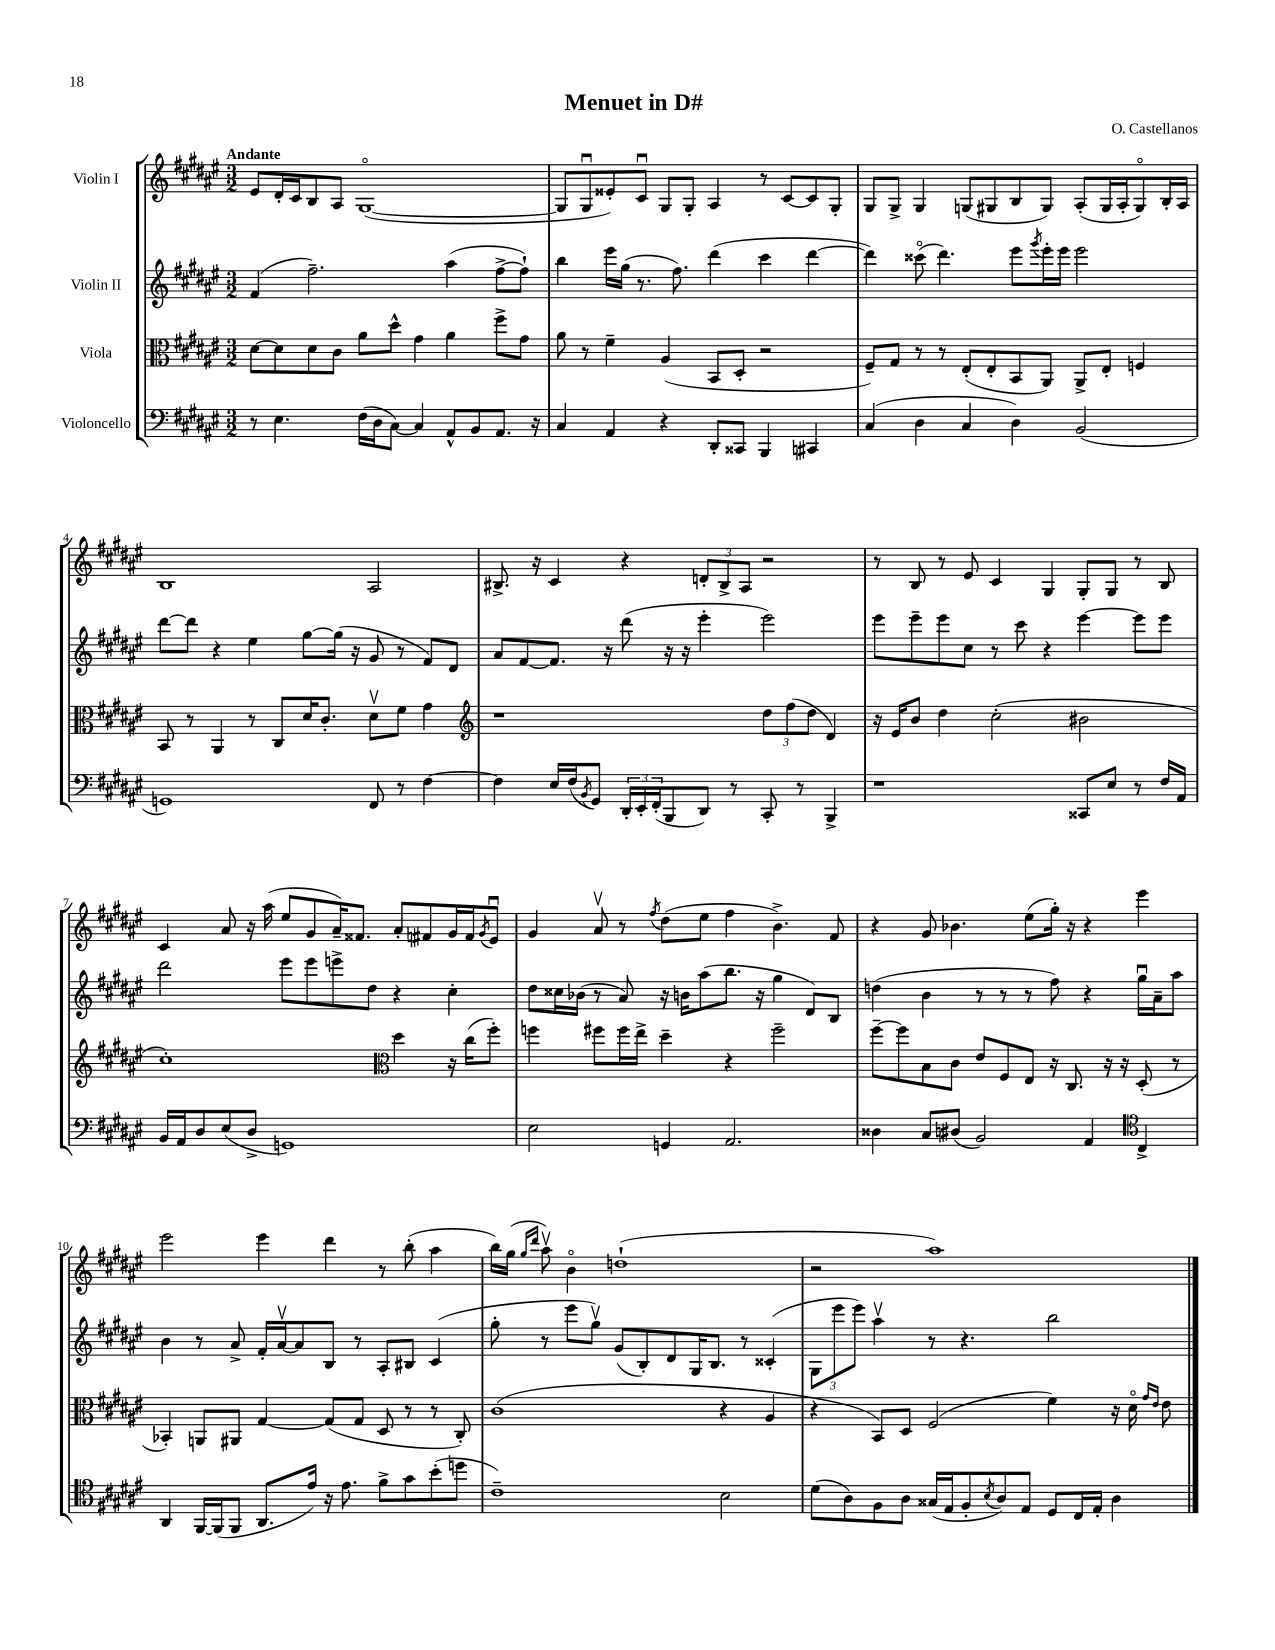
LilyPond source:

\header { title = "Menuet in D#" composer = "O. Castellanos" }
<<
\new StaffGroup <<
\new Staff = "s0" \with { instrumentName = "Violin I" } {
    \clef treble \key fis \major \numericTimeSignature \time 3/2 \tempo "Andante"
    eis'8 dis'16-. cis'16 b8 ais8 gis1~\flageolet( |
    gis8 gis8\downbow eisis'8-.) cis'8\downbow gis8 gis8-. ais4 r8 cis'8~ cis'8 gis8-. |
    gis8 gis8-> gis4 g8( gis8 b8 gis8) ais8-.( gis16 ais16-. gis8\flageolet) b16-. ais16 |
    b1 ais2 |
    bis8.-> r16 cis'4 r4 \tuplet 3/2 { d'8-. bis8-> ais8 } r2 |
    r8 b8 r8 eis'8 cis'4 gis4 gis8-. gis8 r8 b8 |
    cis'4 ais'8 r16 ais''16( eis''8 gis'8 ais'16--) fisis'8. ais'8-. fis'8 gis'16 fis'16 \acciaccatura { gis'8 } eis'8\downbow |
    gis'4 ais'8\upbow r8 \acciaccatura { fis''8 } dis''8( eis''8 fis''4 b'4.->) fis'8 |
    r4 gis'8 bes'4. eis''8( gis''16-.) r16 r4 eis'''4 |
    eis'''2 eis'''4 dis'''4 r8 b''8-.( ais''4 |
    b''16) gis''16( \grace { gis''16 dis'''16 } ais''8\upbow) b'4\flageolet d''1-!( |
    r2 ais''1) \bar "|." |
}
\new Staff = "s1" \with { instrumentName = "Violin II" } {
    \clef treble \key fis \major \numericTimeSignature \time 3/2
    fis'4( fis''2.--) ais''4( fis''8~-> fis''8-!) |
    b''4 eis'''16 gis''16( r8. fis''8.) dis'''4( cis'''4 dis'''4~ |
    dis'''4) cisis'''8\flageolet( dis'''4.) eis'''8 \acciaccatura { gis'''8 } eis'''16-. eis'''16 eis'''2 |
    dis'''8~ dis'''8 r4 eis''4 gis''8~ gis''16( r16 gis'8 r8 fis'8) dis'8 |
    ais'8 fis'8~ fis'8. r16 dis'''8( r16 r16 eis'''4-. eis'''2) |
    eis'''8 eis'''8-- eis'''8 cis''8 r8 cis'''8 r4 eis'''4~ eis'''8 eis'''8 |
    dis'''2 eis'''8 eis'''8 e'''8-> dis''8 r4 cis''4-. |
    dis''8 cisis''16 bes'16( r8 ais'8) r16 b'16 ais''8( b''8. r16 gis''4 dis'8) b8 |
    d''4( b'4 r8 r8 r8 fis''8) r4 gis''16\downbow ais'16-- ais''8 |
    b'4 r8 ais'8-> fis'16-. ais'16~\upbow ais'8 b8 r8 ais8-. bis8 cis'4( |
    gis''8-. r8 eis'''8 gis''8\upbow) gis'8( b8-.) dis'8 gis16 b8. r8 cisis'4-.( |
    \tuplet 3/2 { gis8 eis'''8 eis'''8) } ais''4\upbow r8 r4. b''2 \bar "|." |
}
\new Staff = "s2" \with { instrumentName = "Viola" } {
    \clef alto \key fis \major \numericTimeSignature \time 3/2
    dis'8~ dis'8 dis'8 cis'8 ais'8 dis''8-^ gis'4 ais'4 fis''8-> gis'8 |
    ais'8 r8 fis'4-- ais4( b,8 dis8-. r2 |
    fis8--) gis8 r8 r8 eis8-.( eis8-. b,8 ais,8) ais,8-> eis8-. f4 |
    b,8 r8 ais,4 r8 cis8 dis'16 cis'8.-. dis'8\upbow fis'8 gis'4 |
    \clef treble r1 \tuplet 3/2 { dis''8 fis''8( dis''8 } dis'4) |
    r16 eis'16 b'8 dis''4 cis''2-.( bis'2 |
    cis''1-.) \clef alto dis''4 r16 cis''16( fis''8-.) |
    f''4 fis''8 fis''16 eis''16-> dis''4-- r4 fis''2-- |
    fis''8~-- fis''8 b8 cis'8 eis'8 fis8 eis8 r16 cis8. r16 r16 dis8-.( r8 |
    bes,4-.) a,8 ais,8 gis4~ gis8( gis8 dis8 r8 r8 cis8-.) |
    cis'1( r4 ais4 |
    r4 b,8) dis8 fis2( fis'4) r16 dis'16\flageolet \grace { gis'16 eis'16 } eis'8 \bar "|." |
}
\new Staff = "s3" \with { instrumentName = "Violoncello" } {
    \clef bass \key fis \major \numericTimeSignature \time 3/2
    r8 eis4. fis16( dis16 cis8~) cis4 ais,8-^ b,8 ais,8. r16 |
    cis4 ais,4 r4 dis,8-. cisis,8 b,,4 cis,4 |
    cis4( dis4 cis4 dis4) b,2( |
    g,1) fis,8 r8 fis4~ |
    fis4 eis16 fis16( \acciaccatura { b,8 } gis,8) \tuplet 3/2 { dis,16-. eis,16-. fis,16-.( } b,,8 dis,8) r8 cis,8-. r8 b,,4-> |
    r1 cisis,8 eis8 r8 fis16 ais,16 |
    b,16 ais,16 dis8 eis8( dis8-> g,1) |
    eis2 g,4 ais,2. |
    disis4 cis8 dis8( b,2) ais,4 \clef tenor cis4-> |
    ais,4 fis,16~ fis,16( fis,8 ais,8. eis'16) r16 eis'8. fis'8-> gis'8 b'8-.( d''8 |
    cis'1--) b2 |
    dis'8( ais8) fis8 ais8 gisis16( eis16 fis8-. \acciaccatura { b8 } ais8) eis8 dis8 cis16 eis16-. ais4 \bar "|." |
}
>>
>>
